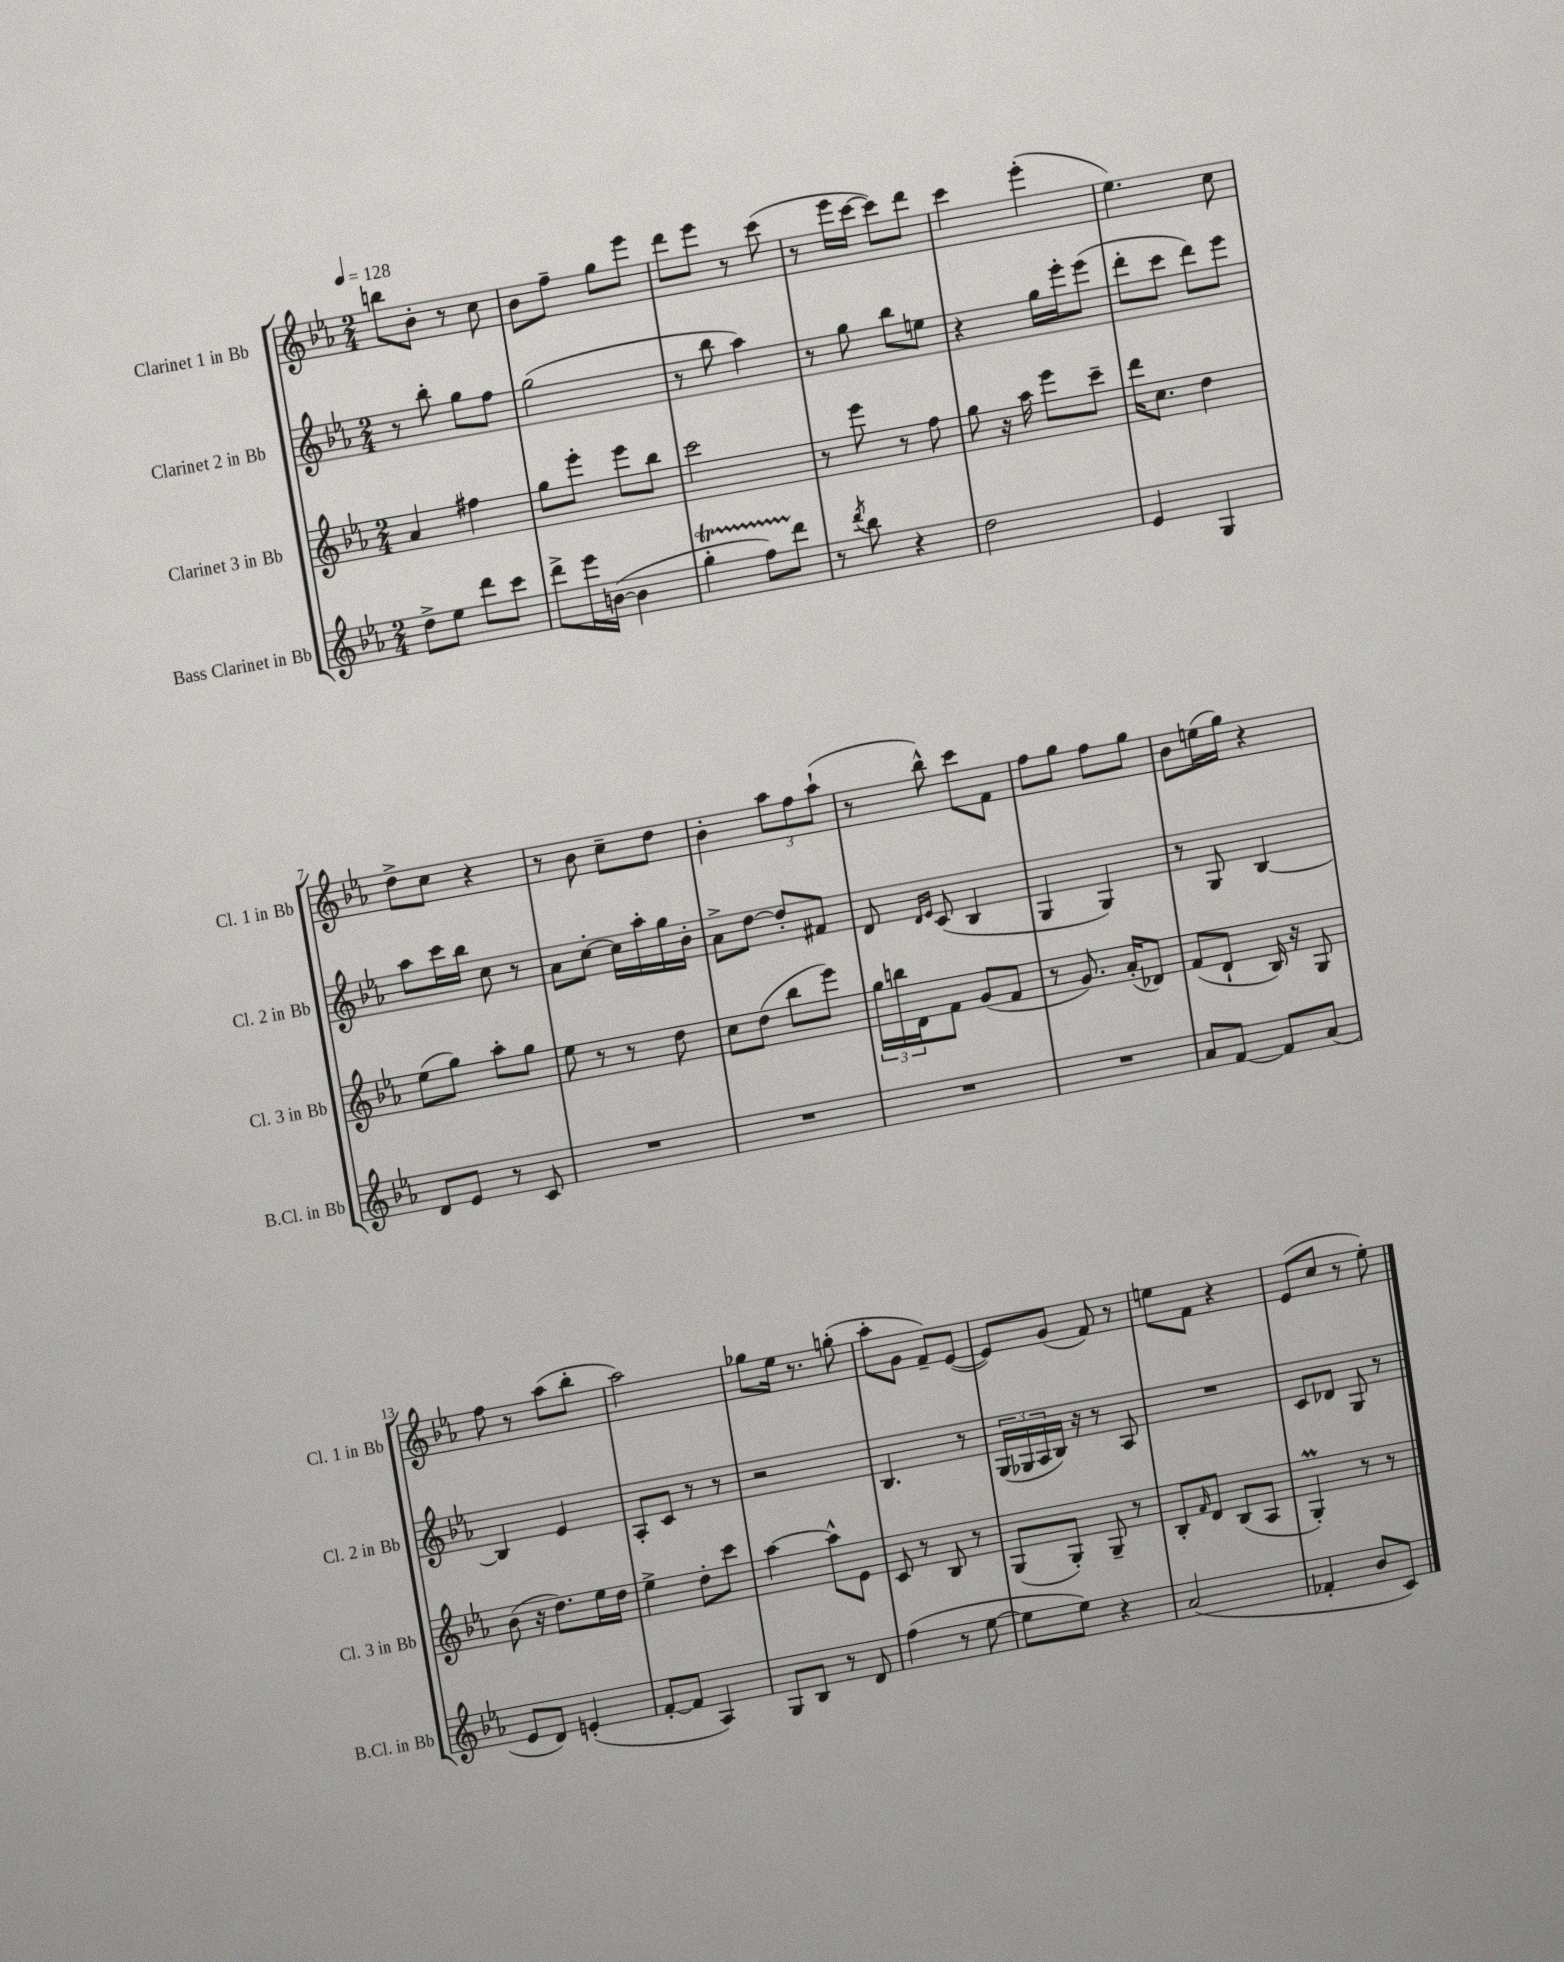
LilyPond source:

<<
\new StaffGroup <<
\new Staff = "s0" \with { instrumentName = "Clarinet 1 in Bb" shortInstrumentName = "Cl. 1 in Bb" } {
    \clef treble \key ees \major \numericTimeSignature \time 2/4 \tempo 4 = 128
    b''8 bes'8-. r8 c''8 |
    bes'8 f''8-- g''8 ees'''8 |
    d'''8 ees'''8 r8 c'''8( |
    r8 ees'''16 c'''16~ c'''8) d'''8 |
    c'''4 ees'''4-.( |
    ees''4.) c''8 |
    d''8-> c''8 r4 |
    r8 bes'8 c''8-- d''8 |
    bes'4-. \tuplet 3/2 { aes''8 f''8 aes''8-!( } |
    r8 bes''8-^) c'''8 f'8 |
    f''8 g''8 f''8 g''8 |
    bes'8 e''16( g''16) r4 |
    f''8 r8 aes''8( bes''8-. |
    aes''2) |
    ges''8 ees''16 r8. g''8-.( |
    aes''8-. g'8 f'8--) ees'8~( |
    ees'8) g'8( f'8) r8 |
    e''8 f'8 r4 |
    ees'8( c''8 r8 ees''8-.) \bar "|." |
}
\new Staff = "s1" \with { instrumentName = "Clarinet 2 in Bb" shortInstrumentName = "Cl. 2 in Bb" } {
    \clef treble \key ees \major \numericTimeSignature \time 2/4
    r8 bes''8-. g''8 f''8 |
    g''2( |
    r8 bes''8 aes''4) |
    r8 g''8 bes''8 e''8 |
    r4 g''16 ees'''16-. ees'''8( |
    d'''8-. c'''8 d'''8) ees'''8 |
    aes''8 c'''16 bes''16 c''8 r8 |
    aes'8 c''8~-. c''16 aes''16-. g''16 bes'16-. |
    aes'8-> d''8~ d''8-. fis'8 |
    d'8 \grace { d'16 ees'16 } c'8( bes4 |
    g4 g4) |
    r8 g8 bes4~ |
    bes4 ees'4 |
    aes8-. c'8 r8 r8 |
    r2 |
    bes4. r8 |
    \tuplet 3/2 { g16( ges16 aes16 } bes16) r16 r8 aes8 |
    R2 |
    c'8 des'8 g8 r8 \bar "|." |
}
\new Staff = "s2" \with { instrumentName = "Clarinet 3 in Bb" shortInstrumentName = "Cl. 3 in Bb" } {
    \clef treble \key ees \major \numericTimeSignature \time 2/4
    aes'4 fis''4 |
    g''8 ees'''8-. ees'''8 bes''8 |
    c'''2 |
    r8 ees'''8 r8 f''8 |
    g''8 r16 aes''16 ees'''8 c'''8-- |
    d'''16 c''8. d''4 |
    ees''8( g''8) aes''8-. g''8 |
    ees''8 r8 r8 d''8 |
    c''8 d''8( bes''8 ees'''8) |
    \tuplet 3/2 { g''16 b''16 d'16 } f'8 g'8( f'8 |
    r8 g'8.) aes'16-.( des'8) |
    f'8( d'8-! bes16) r16 g8 |
    bes'8( r16 d''8.) ees''16 d''16 |
    ees''4-> d''8-. c'''8 |
    aes''4~ aes''8-^ ees'8 |
    c'8 r8 bes8 r8 |
    g8( g8-.) g8-- r8 |
    bes8-. \grace { f'16 } d'8 bes8( aes8 |
    g4-.\prall) r8 r8 \bar "|." |
}
\new Staff = "s3" \with { instrumentName = "Bass Clarinet in Bb" shortInstrumentName = "B.Cl. in Bb" } {
    \clef treble \key ees \major \numericTimeSignature \time 2/4
    d''8-> ees''8 d'''8 c'''8 |
    d'''8-> ees'''16 b'16~( b'4 |
    g''4-.\startTrillSpan f''8) d'''8\stopTrillSpan |
    r8 \acciaccatura { d'''8 } bes''8 r4 |
    d''2 |
    ees'4 g4 |
    d'8 ees'8 r8 c'8 |
    R2 |
    R2 |
    R2 |
    R2 |
    aes'8 f'8~ f'8 aes'8( |
    ees'8 d'8) e'4-.( |
    f'8~-. f'8 aes4) |
    g8 bes8 r8 d'8 |
    f''4( r8 ees''8~ |
    ees''8 ees''8) r4 |
    aes'2( |
    fes'4-. bes'8 c'8) \bar "|." |
}
>>
>>
